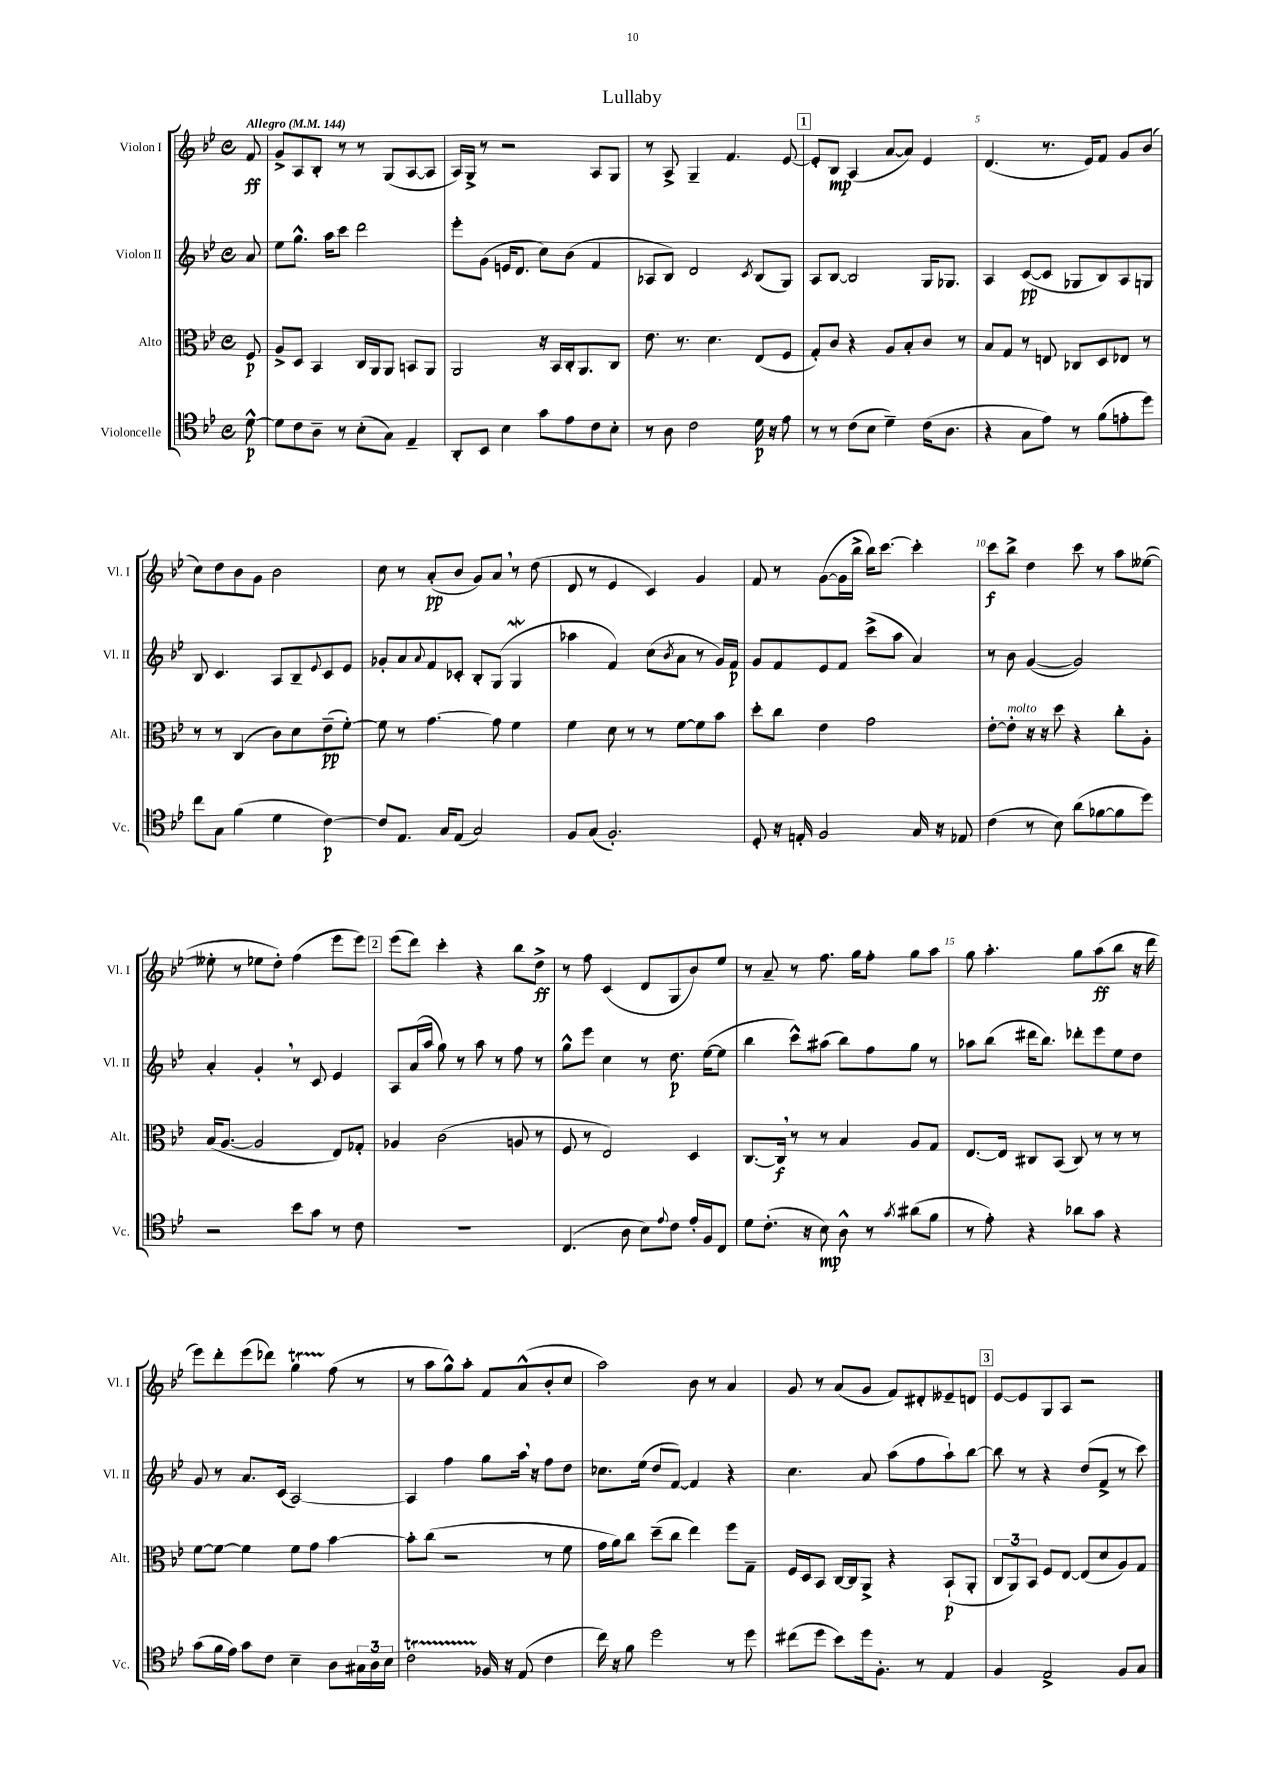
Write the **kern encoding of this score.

**kern	**dynam	**kern	**dynam	**kern	**dynam	**kern	**dynam
*part4	*part4	*part3	*part3	*part2	*part2	*part1	*part1
*staff4	*staff4	*staff3	*staff3	*staff2	*staff2	*staff1	*staff1
*I"Violoncelle	*	*I"Alto	*	*I"Violon II	*	*I"Violon I	*
*I'Vc.	*	*I'Alt.	*	*I'Vl. II	*	*I'Vl. I	*
*clefC4	*	*clefC3	*	*clefG2	*	*clefG2	*
*k[b-e-]	*	*k[b-e-]	*	*k[b-e-]	*	*k[b-e-]	*
*M4/4	*	*M4/4	*	*M4/4	*	*M4/4	*
*met(c)	*	*met(c)	*	*met(c)	*	*met(c)	*
*MM144	*	*MM144	*	*MM144	*	*MM144	*
=	=	=	=	=	=	=	=
!	!	!	!	!	!	!LO:TX:a:B:t=Allegro	!
[8d^^\	p	8F/	p	8a/	.	8f/	ff
=1	=1	=1	=1	=1	=1	=1	=1
8d\L]	.	8A^/L	.	8ee-\L	.	8g^/L	.
8c\	.	8D/J	.	8.gg^^\J	.	8A/	.
8A~\J	.	4BB-/	.	.	.	8B-'/J	.
.	.	.	.	16aa\KL	.	.	.
8r	.	.	.	8ccc\J	.	8r	.
(8B-'\L	.	16C/LL	.	2ddd\	.	8r	.
.	.	16AA/J	.	.	.	.	.
8G\J)	.	8AA/J	.	.	.	(8G/L	.
4E-~/	.	8BBn/L	.	.	.	[8A/	.
.	.	8AA/J	.	.	.	8A/J]	.
=2	=2	=2	=2	=2	=2	=2	=2
8AA'/L	.	2AA/	.	8eee-'\L	.	16A/LL)	.
.	.	.	.	.	.	16G^/JJ	.
8BB-/J	.	.	.	(8g\J	.	8r	.
4B-\	.	.	.	16en/KL	.	2r	.
.	.	.	.	8.d/J	.	.	.
8g\L	.	16r	.	8cc\L)	.	.	.
.	.	16BB-/LL	.	.	.	.	.
8e-\	.	16C'/J	.	(8b-\J	.	.	.
.	.	8.AA/	.	.	.	.	.
8c\	.	.	.	4f/	.	8A/L	.
8B-'\J	.	8C/J	.	.	.	8G/J	.
=3	=3	=3	=3	=3	=3	=3	=3
8r	.	8.e-\	.	8A-X/L	.	8r	.
8A\	.	.	.	8B-/J)	.	8A^/	.
.	.	8.r	.	.	.	.	.
2c\	.	.	.	2d/	.	4G~/	.
.	.	4.d\	.	.	.	.	.
.	.	.	.	.	.	4.f/	.
.	.	.	.	8qc/	.	.	.
16d\	p	(8E-/L	.	(8B-/L	.	.	.
16r	.	.	.	.	.	.	.
8e-\	.	8F/J	.	8G/J)	.	[8e-/	.
!!LO:REH:place=s1:t=1
=4	=4	=4	=4	=4	=4	=4	=4
8r	.	8G'/L)	.	8A/L	.	8e-'/L]	.
8r	.	8c/J	.	[8B-/J	.	8B-/J	mp
(8c\L	.	4r	.	2B-/]	.	(4A/	.
8B-\J	.	.	.	.	.	.	.
4d~\)	.	8A/L	.	.	.	[8a/L	.
.	.	8B-'/	.	.	.	8a/J])	.
(16c\KL	.	8c/J	.	16G/KL	.	4e-/	.
8.A\J	.	.	.	8.G-X/J	.	.	.
.	.	8r	.	.	.	.	.
=5	=5	=5	=5	=5	=5	=5	=5
4r	.	8B-/L	.	4A/	.	(4.d/	.
.	.	8G/J	.	.	.	.	.
8G\L	.	8r	.	([8c/L	pp	.	.
8e-\J)	.	8En/	.	8c/J]	.	8.r	.
8r	.	8C-X/L	.	8G-X/L	.	.	.
.	.	.	.	.	.	16e-/KL)	.
(8f\L	.	8D/	.	8B-/)	.	8f/J	.
8en'\	.	8E-X/J	.	8A/	.	8g/L	.
8dd\J)	.	8r	.	8Gn/J	.	(8b-/J	.
!!LO:LB:g=z
=6	=6	=6	=6	=6	=6	=6	=6
8cc\L	.	8r	.	8B-/	.	8cc\L)	.
8G\J	.	8r	.	4.c/	.	8dd\	.
(4f\	.	(4C/	.	.	.	8b-\	.
.	.	.	.	.	.	8g\J	.
4d\	.	8c\L)	.	8A/L	.	2b-\	.
.	.	8d\	.	8B-~/	.	.	.
.	.	.	.	8qqe-/	.	.	.
[4c\)	p	(8e-~\	pp	8c/	.	.	.
.	.	[8f'\J)	.	8e-/J	.	.	.
=7	=7	=7	=7	=7	=7	=7	=7
8c/L]	.	8f\]	.	8g-X'/L	.	8cc\	.
8.E-/J	.	8r	.	8a/	.	8r	.
.	.	.	.	8qqa/	.	.	.
.	.	[4.g\	.	8f/	.	(8a'/L	pp
16G/KL	.	.	.	.	.	.	.
(8E-/J	.	.	.	8c-X'/J	.	8b-/J	.
2G/)	.	.	.	8B-'/L	.	8g/L)	.
.	.	8g\]	.	(8G/J	.	8a,/J	.
.	.	4f\	.	4GW/	.	8r	.
.	.	.	.	.	.	(8dd\	.
=8	=8	=8	=8	=8	=8	=8	=8
8F/L	.	4f\	.	4aa-X\	.	8d/	.
(8G/J	.	.	.	.	.	8r	.
2.F'/)	.	8d\	.	4f/)	.	4e-/	.
.	.	8r	.	.	.	.	.
.	.	8r	.	(8cc\L	.	4c/)	.
.	.	.	.	8qb-/	.	.	.
.	.	[8f\L	.	8a\J	.	.	.
.	.	8f\]	.	8r	.	4g/	.
.	.	8b-\J	.	16g/LL)	.	.	.
.	.	.	.	16f/JJ	p	.	.
=9	=9	=9	=9	=9	=9	=9	=9
8D'/	.	8dd'\L	.	8g/L	.	8f/	.
16r	.	8cc\J	.	8f/	.	8r	.
16En'/	.	.	.	.	.	.	.
2F/	.	4e-\	.	8e-/	.	([8g\L	.
.	.	.	.	8f/J	.	16g\L]	.
.	.	.	.	.	.	16bb-^\JJ	.
.	.	2g\	.	(8ccc^\L	.	16bb-\KL)	.
.	.	.	.	.	.	[8.ccc\J	.
.	.	.	.	8aa\J	.	.	.
16G/	.	.	.	4a/)	.	4ccc'\]	.
16r	.	.	.	.	.	.	.
8E-X/	.	.	.	.	.	.	.
=10	=10	=10	=10	=10	=10	=10	=10
(4c\	.	[8e-'\L	.	8r	.	8ccc\L	f
!	!	!LO:TX:a:i:t=molto	!	!	!	!	!
.	.	8e-'\J]	.	8b-\	.	8bb-^\J	.
8r	.	16r	.	([4g/	.	4dd\	.
.	.	16r	.	.	.	.	.
8B-\)	.	8dd\	.	.	.	.	.
(8a\L	.	4r	.	2g/])	.	8ccc\	.
[8f-X\	.	.	.	.	.	8r	.
8f-\]	.	8cc'\L	.	.	.	8aa\L	.
8dd\J)	.	8A'\J	.	.	.	([8ee--X\J	.
!!LO:LB:g=z
=11	=11	=11	=11	=11	=11	=11	=11
2r	.	(16B-/KL	.	4a'/	.	8ee--X'\]	.
.	.	[8.A/J	.	.	.	.	.
.	.	.	.	.	.	8r	.
.	.	2A/]	.	4g',/	.	8ee-X\L	.
.	.	.	.	.	.	8dd'\J)	.
8b-\L	.	.	.	8r	.	(4ff\	.
8g\J	.	.	.	8c/	.	.	.
8r	.	8E-/L)	.	4e-/	.	8eee-\L	.
8c\	.	8G-X'/J	.	.	.	8eee-\J)	.
!!LO:REH:place=s1:t=2
=12	=12	=12	=12	=12	=12	=12	=12
1r	.	4A-X/	.	8A/L	.	(8eee-\L	.
.	.	.	.	(16a/L	.	8ddd\J)	.
.	.	.	.	16aa/JJ	.	.	.
.	.	(2c\	.	8gg\)	.	4ccc'\	.
.	.	.	.	8r	.	.	.
.	.	.	.	8aa\	.	4r	.
.	.	.	.	8r	.	.	.
.	.	8An/	.	8ff\	.	8bb-\L	.
.	.	8r	.	8r	.	8dd^\J	ff
=13	=13	=13	=13	=13	=13	=13	=13
(4.C/	.	8F/	.	8gg^^\L	.	8r	.
.	.	8r	.	8eee-\J	.	8ff\	.
.	.	2E-/)	.	4cc\	.	(4c/	.
8A\	.	.	.	.	.	.	.
8B-\L)	.	.	.	8r	.	8d/L	.
8qqe-/	.	.	.	.	.	.	.
8c\J	.	.	.	8.dd\	p	8G/	.
16e-'/LL	.	4D/	.	.	.	8b-/)	.
16F/J	.	.	.	([16ee-\KL	.	.	.
8C/J	.	.	.	8ee-\J]	.	8ee-/J	.
=14	=14	=14	=14	=14	=14	=14	=14
8d\L	.	[8.C/L	.	4bb-\	.	8r	.
(8.c'\J	.	.	.	.	.	8a~/	.
.	.	16C,/Jk]	f	.	.	.	.
.	.	8r	.	8ccc^^\L)	.	8r	.
16r	.	.	.	.	.	.	.
8B-\)	mp	8r	.	(8aa#X\J	.	8.ff\	.
8A^^\	.	4B-/	.	8bb-\L)	.	.	.
.	.	.	.	.	.	16gg\KL	.
8r	.	.	.	8ff\	.	8ff'\J	.
8qg/	.	.	.	.	.	.	.
(8a#X\L	.	8A/L	.	8gg\J	.	8gg\L	.
8f\J	.	8G/J	.	8r	.	8aa\J	.
=15	=15	=15	=15	=15	=15	=15	=15
8r	.	[8.E-/L	.	8aa-X\L	.	8gg\	.
8e-'\)	.	.	.	(8bb-\J	.	4.aa'\	.
.	.	16E-/Jk]	.	.	.	.	.
4r	.	8C#X/L	.	16ddd#X\KL	.	.	.
.	.	.	.	8.bb-\J)	.	.	.
.	.	(8BB-/J	.	.	.	.	.
8a-X\L	.	8C#/)	.	8ddd-X'\L	.	8gg\L	.
8g\J	.	8r	.	8eee-\	.	(8aa\	ff
4r	.	8r	.	8ee-\	.	8bb-\J	.
.	.	8r	.	8dd\J	.	16r	.
.	.	.	.	.	.	16ddd\	.
!!LO:LB:g=z
=16	=16	=16	=16	=16	=16	=16	=16
(8g\L	.	[8f\L	.	8g/	.	8eee-\L)	.
16f\L	.	8f\J_	.	8r	.	8ddd'\	.
16e-\JJ)	.	.	.	.	.	.	.
8g\L	.	4f\]	.	8.a/L	.	(8eee-\	.
8c\J	.	.	.	.	.	8ddd-X\J)	.
.	.	.	.	(16c/Jk	.	.	.
4B-~\	.	8f\L	.	[2A/)	.	4ggT\	.
.	.	8g\J	.	.	.	.	.
8A\L	.	[4b-\	.	.	.	(8ff\	.
24G#X\L	.	.	.	.	.	8r	.
24A\	.	.	.	.	.	.	.
24B-\JJ	.	.	.	.	.	.	.
=17	=17	=17	=17	=17	=17	=17	=17
2cT\	.	8b-'\L]	.	4A/]	.	8r	.
.	.	(8cc\J	.	.	.	8aa\L	.
.	.	2r	.	4ff\	.	8gg^^\)	.
.	.	.	.	.	.	8aa'\J	.
16F-X/	.	.	.	8gg\L	.	8f/L	.
16r	.	.	.	.	.	.	.
(8E-/	.	.	.	16aa,\Jk	.	(8a^^/	.
.	.	.	.	16r	.	.	.
4c\	.	8r	.	8ff\L	.	8b-'/	.
.	.	8f\	.	8dd\J	.	8cc/J	.
=18	=18	=18	=18	=18	=18	=18	=18
16cc\)	.	16g\LL	.	8.cc-X\L	.	2aa\)	.
16r	.	16a\J)	.	.	.	.	.
8f\	.	8cc\J	.	.	.	.	.
.	.	.	.	(16ee-\Jk	.	.	.
2dd\	.	(8dd~\L	.	8dd/L	.	.	.
.	.	8cc\J	.	[8f/J)	.	.	.
.	.	4ee-\)	.	4f/]	.	8b-\	.
.	.	.	.	.	.	8r	.
8r	.	8ff\L	.	4r	.	4a/	.
8dd\	.	8G~\J	.	.	.	.	.
=19	=19	=19	=19	=19	=19	=19	=19
(8cc#X\L	.	16F/LL	.	4.cc\	.	8g/	.
.	.	16D/J	.	.	.	.	.
8dd\J	.	8BB-/J	.	.	.	8r	.
8b-\L)	.	[16C/LL	.	.	.	(8a/L	.
.	.	16C/J]	.	.	.	.	.
16dd\k	.	8AA^/J	.	8a/	.	8g/J	.
8.F'\J	.	.	.	.	.	.	.
.	.	4r	.	(8aa\L	.	8f/L)	.
8r	.	.	.	8ff\	.	8d#X'/	.
4E-/	.	(8BB-`/L	p	8aa`\)	.	8e--X~/	.
.	.	8AA'/J	.	[8bb-\J	.	8dn/J	.
!!LO:REH:place=s1:t=3
=20	=20	=20	=20	=20	=20	=20	=20
4F/	.	12C/L	.	8bb-\]	.	[8e-/L	.
.	.	12AA/)	.	.	.	.	.
.	.	.	.	8r	.	8e-/]	.
.	.	12BB-/J	.	.	.	.	.
2E-^/	.	8F/L	.	4r	.	8G/	.
.	.	[8E-/J	.	.	.	8A/J	.
.	.	(8E-/L]	.	(8dd/L	.	2r	.
.	.	8d/	.	8f^/J	.	.	.
8F/L	.	8A/)	.	8r	.	.	.
8G/J	.	8G/J	.	8ccc\)	.	.	.
==	==	==	==	==	==	==	==
*-	*-	*-	*-	*-	*-	*-	*-
